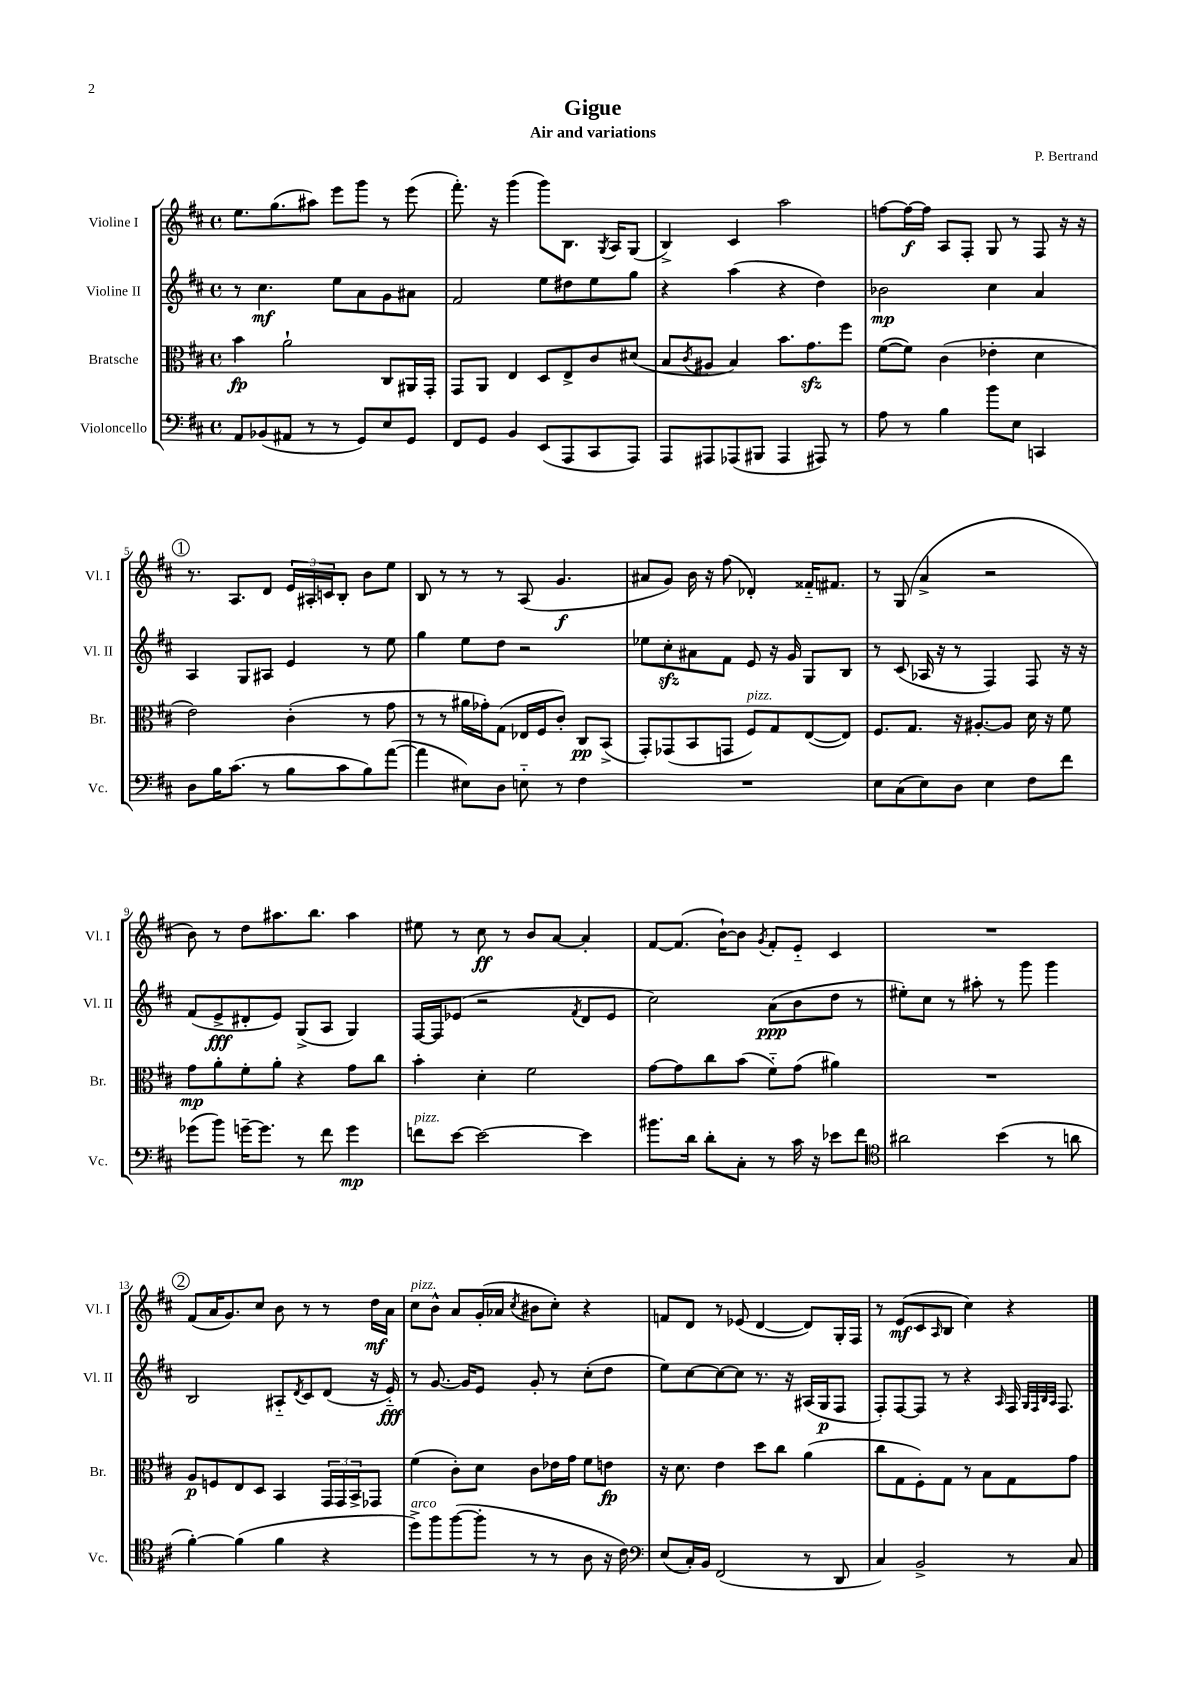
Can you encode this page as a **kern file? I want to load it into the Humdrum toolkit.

**kern	**kern	**kern	**kern
*staff4	*staff3	*staff2	*staff1
*clefF4	*clefC3	*clefG2	*clefG2
*k[f#c#]	*k[f#c#]	*k[f#c#]	*k[f#c#]
*M4/4	*M4/4	*M4/4	*M4/4
*met(c)	*met(c)	*met(c)	*met(c)
8AA	4b	8r	8.ee
(8BB-	.	4.cc#	.
.	.	.	(8.gg
8AA#	2a`	.	.
8r	.	.	8aa#)
8r	.	8ee	8eee
8GG)	.	8a	8ggg
8E	8C#	8g	8r
8GG	16AA#	8a#	(8eee
.	16GG'	.	.
=	=	=	=
8FF#	8GG	2f#	8.fff#')
8GG	8AA	.	.
.	.	.	16r
4BB	4E	.	(4ggg
(8EE	8D	8ee	8ggg)
8AAA	8E^	8dd#	8.B
8CC#	8c#	8ee	.
.	.	.	8qG
.	.	.	16A
8AAA)	(8d#	8gg	(8G
=	=	=	=
8AAA	8B	4r	4B^)
.	8qc#	.	.
8AAA#	8A#	.	.
(8AAA-	4B)	(4aa	4c#
8BBB#	.	.	.
4AAA-	8.b	4r	2aa
.	8.g	.	.
8AAA#)	.	4dd)	.
8r	8ff#	.	.
=	=	=	=
8A	([8f#	2b-	[8ff
8r	8f#])	.	16ff_
.	.	.	16ff]
4B	(4c#	.	8A
.	.	.	8F#'
8b	4e-'	4cc#	8G
8E	.	.	8r
4CC	4d	4a	8F#
.	.	.	16r
.	.	.	16r
=	=	=	=
8D	2e)	4A	8.r
16B	.	.	.
(8.c#	.	.	8.A
.	.	8G	.
8r	.	8A#	8d
8B	(4c#'	4e	24e
.	.	.	24A#'
.	.	.	24c
8c#	.	.	8B'
8B)	8r	8r	8b
([8a	8g	8ee	8ee
=	=	=	=
4a]	8r	4gg	8B
.	8r	.	8r
8E#)	16a#	8ee	8r
.	16g-')	.	.
8D	(8G	8dd	8r
8E'~	16E-	2r	(8A
.	16F#	.	.
8r	8c#')	.	4.g
4F#	8C#	.	.
.	(8BB^	.	.
=	=	=	=
1r	8GG')	8ee-	8a#
.	(8GG-	8cc#'	8g)
.	8BB	8a#	16b
.	.	.	16r
.	8GG	8f#	(8ff#
.	8F#)	8e	4d-')
.	8G	16r	.
.	.	16g	.
.	([8E	8G	16f##'~
.	.	.	8.f#
.	8E])	8B	.
=	=	=	=
8E	8.F#	8r	8r
(8C#	.	(8c#	(8G
.	8.G	.	.
8E)	.	16A-	4a^
.	.	16r	.
8D	16r	8r	.
.	[8.A#'	.	.
4E	.	4F#)	2r
.	8A#]	.	.
8F#	16d	8F#	.
.	16r	.	.
8f#	8f#	16r	.
.	.	16r	.
=	=	=	=
(8g-	8g	(8f#	8b)
8b)	8a'	8e^	8r
[16g~	8f#'	8d#'	8dd
8.g]	.	.	.
.	8a'	8e)	8.aa#
8r	4r	(8G^	.
.	.	.	8.bb
8f#	.	8A	.
4g	8g	4G)	4aa#
.	8cc#	.	.
=	=	=	=
8f	4b'	[16F#	8ee#
.	.	16F#]	.
[8e	.	(8e-	8r
2e_	4d'	2r	8cc#
.	.	.	8r
.	2f#	.	8b
.	.	.	[8a
.	.	8qf#	.
4e]	.	8d	4a']
.	.	8e-	.
=	=	=	=
8.b#	[8g	2cc#)	[8f#
.	8g]	.	(8.f#]
16d	.	.	.
8d'	8cc#	.	.
.	.	.	[16b`)
8C#'	(8b	.	8b]
.	.	.	8qg
8r	8f#'~)	(8a	8f#'
16c#	(8g	8b	8e'~
16r	.	.	.
8e-	4a#)	8dd	4c#
8f#	.	8r	.
=	=	=	=
*clefC4	*	*	*
2a#	1r	8ee#')	1r
.	.	8cc#	.
.	.	8r	.
.	.	8aa#'	.
(4b	.	8r	.
.	.	8ggg	.
8r	.	4ggg	.
8a	.	.	.
=	=	=	=
[4f#')	8A	2B	(8f#
.	8F	.	16a
.	.	.	8.g)
(4f#]	8E	.	.
.	8D	.	8cc#
4f#	4BB	8A#'~	8b
.	.	8qd	.
.	.	8c#	8r
4r	24GG	(8d	8r
.	24GG	.	.
.	24BB^	.	.
.	8GG-	16r	16dd
.	.	16e'~)	16a
=	=	=	=
8dd^)	(4f#	8r	8cc#
8ff#	.	[8.g	8b^^
([8ff#	8c#')	.	8a
.	.	16g]	.
8ff#']	8d	8e	(16g'
.	.	.	16a-
.	.	.	8qcc#
8r	8c#	8g'	8b#
8r	16e-	8r	8cc#')
.	16g	.	.
8A	8f#	(8cc#'	4r
16r	8e	8dd	.
16c#)	.	.	.
=	=	=	=
*clefF4	*	*	*
(8E	16r	8ee)	8f
.	8.d	.	.
16C#')	.	[8cc#	8d
16BB	.	.	.
(2FF#	4e	8cc#_	8r
.	.	8cc#]	(8e-
.	8dd	8.r	[4d
.	8cc#	.	.
.	.	16r	.
8r	(4a	(16A#	8d])
.	.	16G	.
8DD	.	8F#	16G'
.	.	.	16F#
=	=	=	=
4C#)	8cc#	8F#')	8r
.	8G	[8F#	(8e
2BB^	8F#')	8F#]	8c#
.	.	.	16qqA
.	8G	8r	8B
.	8r	4r	4cc#)
.	8B	.	.
.	.	16qqA	.
8r	8G	16F#	4r
.	.	32qqG	.
.	.	32qqF#	.
.	.	32qqB	.
.	.	32qqA	.
.	.	8.F#	.
8C#	8g	.	.
==	==	==	==
*-	*-	*-	*-
